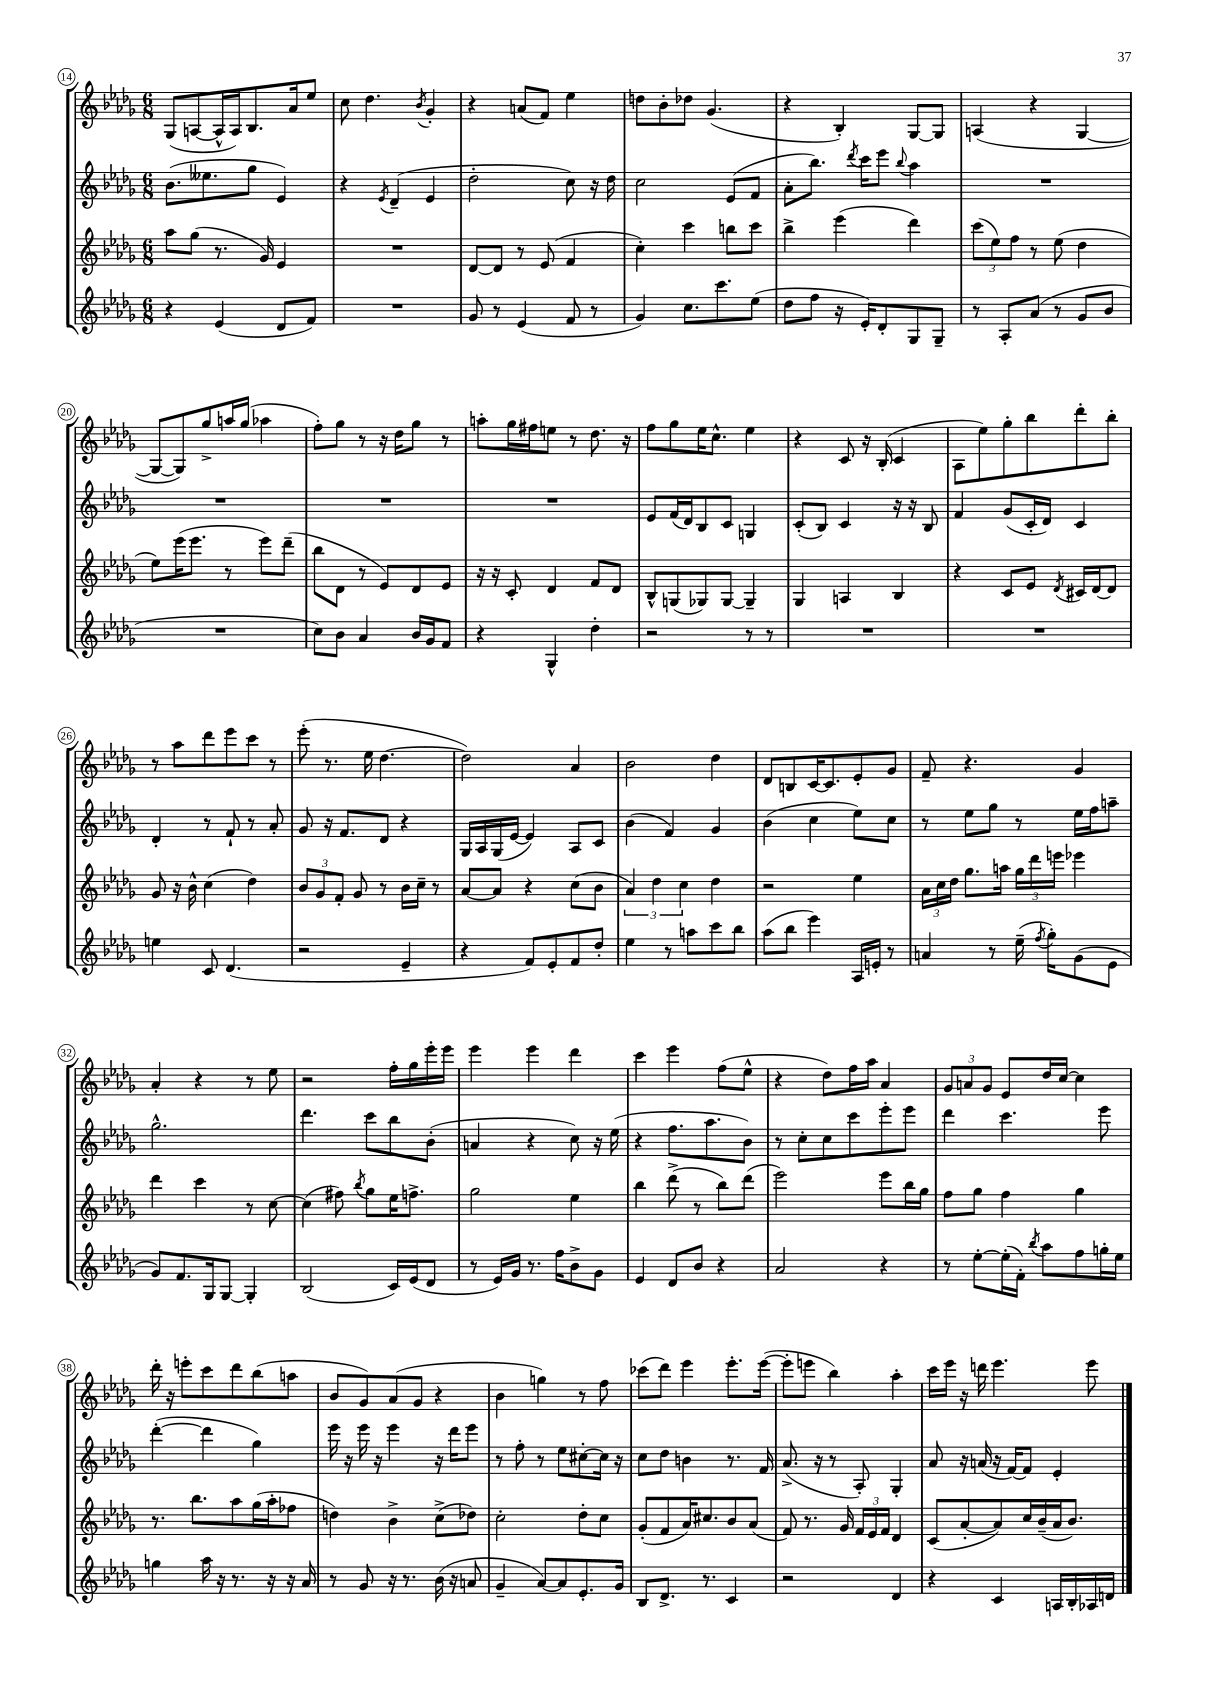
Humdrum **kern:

**kern	**kern	**kern	**kern
*staff4	*staff3	*staff2	*staff1
*clefG2	*clefG2	*clefG2	*clefG2
*k[b-e-a-d-g-]	*k[b-e-a-d-g-]	*k[b-e-a-d-g-]	*k[b-e-a-d-g-]
*M6/8	*M6/8	*M6/8	*M6/8
4r	8aa-\L	(8.b-\L	(8G-/L
.	(8gg-\J	.	[8A/
.	.	8.ee--\	.
(4e-/	8.r	.	16A^^/]L
.	.	.	16A/J)
.	.	8gg-\J	8.B-/
.	16g-/)	.	.
8d-/L	4e-/	4e-/)	.
.	.	.	16a-/k
8f/J)	.	.	8ee-/J
=	=	=	=
2.r	2.r	4r	8cc\
.	.	.	4.dd-\
.	.	8qe-/	.
.	.	(4d-~/	.
.	.	.	8qb-/
.	.	4e-/	4g-'/
=	=	=	=
8g-/	[8d-/L	2dd-'\	4r
8r	8d-/]J	.	.
(4e-/	8r	.	(8a/L
.	(8e-/	.	8f/J)
8f/	4f/	8cc\)	4ee-\
8r	.	16r	.
.	.	16dd-\	.
=	=	=	=
4g-/)	4cc'\)	2cc\	8dd\L
.	.	.	8b-'\
8.cc\L	4ccc\	.	8dd-\J
.	.	.	(4.g-/
8.ccc\	.	.	.
.	8bb\L	(8e-/L	.
(8ee-\J	8ccc\J	8f/J	.
=	=	=	=
8dd-\L	4bb-^\	8a-'\L	4r
8ff\J	.	8.bb-\J)	.
16r	(4eee-\	.	4B-'/)
.	.	8qddd-/	.
16e-'/LK)	.	16ccc\LK	.
8d-'/	.	8eee-\J	.
.	.	8qqbb-/	.
8G-/	4ddd-\)	4aa-\	[8G-/L
8G-~/J	.	.	8G-/]J
=	=	=	=
8r	(12ccc\L	2.r	(4A/
.	12ee-\)	.	.
8A-'/L	.	.	.
.	12ff\J	.	.
(8a-/J	8r	.	4r
8r	(8ee-\	.	.
8g-/L	4dd-\	.	[4G-/
8b-/J	.	.	.
=	=	=	=
2.r	8ee-\L)	2.r	8G-/_L
.	(16eee-\K	.	8G-/])
.	8.eee-\J	.	.
.	.	.	8gg-^/
.	8r	.	16aa/L
.	.	.	(16gg-/JJ
.	8eee-\L)	.	4aa-\
.	(8ddd-~\J	.	.
=	=	=	=
8cc\L)	8bb-\L	2.r	8ff'\L)
8b-\J	8d-\J	.	8gg-\J
4a-/	8r	.	8r
.	8e-/L)	.	16r
.	.	.	16dd-\LK
16b-/LL	8d-/	.	8gg-\J
16g-/J	.	.	.
8f/J	8e-/J	.	8r
=	=	=	=
4r	16r	2.r	8aa'\L
.	16r	.	.
.	8c'/	.	16gg-\L
.	.	.	16ff#\J
4G-^^/	4d-/	.	8ee\J
.	.	.	8r
4dd-'\	8f/L	.	8.dd-\
.	8d-/J	.	.
.	.	.	16r
=	=	=	=
2r	8B-^^/L	8e-/L	8ff\L
.	(8G/	(16f/L	8gg-\
.	.	16d-/J)	.
.	8G-/)	8B-/	16ee-\K
.	.	.	8.cc^^\J
.	[8G-/J	8c/J	.
8r	4G-~/]	4G/	4ee-\
8r	.	.	.
=	=	=	=
2.r	4G-/	(8c'/L	4r
.	.	8B-/J)	.
.	4A/	4c/	8c/
.	.	.	16r
.	.	.	(16B-'/
.	4B-/	16r	4c/
.	.	16r	.
.	.	8B-/	.
=	=	=	=
2.r	4r	4f/	8A-\L
.	.	.	8ee-\)
.	8c/L	(8g-/L	8gg-'\
.	8e-/J	16c'/L	8bb-\
.	.	16d-/JJ)	.
.	8qd-/	.	.
.	16c#/LL	4c/	8ddd-'\
.	[16d-/J	.	.
.	8d-/]J	.	8bb-'\J
=	=	=	=
4ee\	8g-/	4d-'/	8r
.	16r	.	8aa-\L
.	16b-^^\	.	.
8c/	(4cc\	8r	8ddd-\
(4.d-/	.	8f`/	8eee-\
.	4dd-\)	8r	8ccc\J
.	.	8a-'/	8r
=	=	=	=
2r	12b-/L	8g-/	(8eee-'\
.	12g-/	.	.
.	.	16r	8.r
.	12f'/J	.	.
.	.	8.f/L	.
.	8g-/	.	.
.	.	.	16ee-\
.	8r	8d-/J	[4.dd-\
4e-~/	16b-\LL	4r	.
.	16cc~\JJ	.	.
.	8r	.	.
=	=	=	=
4r	[8a-/L	16G-/LL	2dd-\])
.	.	16A-/	.
.	8a-/]J	(16G-/	.
.	.	[16e-/JJ	.
8f/L)	4r	4e-/])	.
8e-'/	.	.	.
8f/	(8cc\L	8A-/L	4a-/
8dd-'/J	8b-\J	8c/J	.
=	=	=	=
4ee-\	6a-/)	(4b-\	2b-\
.	6dd-\	.	.
8r	.	4f/)	.
.	6cc\	.	.
8aa\L	.	.	.
8ccc\	4dd-\	4g-/	4dd-\
8bb-\J	.	.	.
=	=	=	=
(8aa-\L	2r	(4b-\	8d-/L
8bb-\J	.	.	8B/
4eee-\)	.	4cc\	[16c/K
.	.	.	8.c/]
16A-/LL	4ee-\	8ee-\L)	8e-'/
16e'/JJ	.	.	.
8r	.	8cc\J	8g-/J
=	=	=	=
4a/	24a-\LL	8r	8f~/
.	24cc\	.	.
.	24dd-\JJ	.	.
.	8.gg-\L	8ee-\L	4.r
8r	.	8gg-\J	.
.	16aa\Jk	.	.
(16ee-~\	24gg-\LL	8r	.
.	24ddd-\	.	.
8qff/	.	.	.
16gg-'\LK)	.	.	.
.	24eee\JJ	.	.
(8g-\	4eee-\	16ee-\LL	4g-/
.	.	16ff\J	.
8e-\J	.	8aa~\J	.
=	=	=	=
8g-/L)	4ddd-\	2.gg-^^\	4a-'/
8.f/	.	.	.
.	4ccc\	.	4r
16G-/k	.	.	.
[8G-/J	.	.	.
4G-'/]	8r	.	8r
.	[8cc\	.	8ee-\
=	=	=	=
(2B-/	(4cc\]	4.ddd-\	2r
.	8ff#\)	.	.
.	8qbb-/	.	.
.	8gg-\L	8ccc\L	.
16c/LL)	16ee-\K	8bb-\	16ff'\LL
(16e-/J	8.ff^\J	.	16gg-\
8d-/J	.	(8b-'\J	16eee-'\
.	.	.	16eee-\JJ
=	=	=	=
8r	2gg-\	4a/	4eee-\
16e-/LL)	.	.	.
16g-/JJ	.	.	.
8.r	.	4r	4eee-\
16ff\LK	.	.	.
8b-^\	4ee-\	8cc\)	4ddd-\
8g-\J	.	16r	.
.	.	(16ee-\	.
=	=	=	=
4e-/	4bb-\	4r	4ccc\
8d-/L	(8ddd-^\	8.ff\L	4eee-\
8b-/J	8r	.	.
.	.	8.aa-\	.
4r	8bb-\L)	.	(8ff\L
.	(8ddd-\J	8b-\J)	8ee-^^\J
=	=	=	=
2a-/	2eee-\)	8r	4r
.	.	8cc'\L	.
.	.	8cc\	8dd-\L)
.	.	8ccc\	16ff\L
.	.	.	16aa-\JJ
4r	8eee-\L	8eee-'\	4a-/
.	16bb-\L	8eee-\J	.
.	16gg-\JJ	.	.
=	=	=	=
8r	8ff\L	4ddd-\	12g-/L
.	.	.	12a/
[8ee-'\L	8gg-\J	.	.
.	.	.	12g-/J
(16ee-'\]L	4ff\	4.ccc\	8e-/L
16f'\JJ)	.	.	.
8qbb-/	.	.	.
8aa-\L	.	.	16dd-/L
.	.	.	[16cc/JJ
8ff\	4gg-\	.	4cc\]
16gg'\L	.	8eee-\	.
16ee-\JJ	.	.	.
=	=	=	=
4gg\	8.r	([4ddd-'\	16ddd-'\
.	.	.	16r
.	.	.	8eee'\L
.	8.bb-\L	.	.
16aa-\	.	4ddd-\]	8ccc\
16r	.	.	.
8.r	8aa-\	.	8ddd-\
.	(16gg-\L	4gg-\)	(8bb-\
16r	16aa-'\J	.	.
16r	8ff-\J	.	8aa\J
16a-/	.	.	.
=	=	=	=
8r	4dd\)	16eee-\	8b-/L
.	.	16r	.
8g-/	.	16eee-\	8g-/)
.	.	16r	.
16r	4b-^\	4eee-\	(8a-/
8.r	.	.	.
.	.	.	8g-/J
(16b-\	(8cc^\L	16r	4r
16r	.	16ddd-\LK	.
8a/	8dd-\J)	8eee-\J	.
=	=	=	=
4g-~/	2cc'\	8r	4b-\
.	.	8ff'\	.
[8a-/L)	.	8r	4gg\)
8a-/]	.	8ee-\L	.
8.e-'/	8dd-'\L	[8cc#'\	8r
.	8cc\J	16cc#\]Jk	8ff\
16g-/Jk	.	16r	.
=	=	=	=
8B-/L	(8g-'/L	8cc\L	(8ccc-\L
8.d-^/J	8f/	8dd-\J	8ddd-\J)
.	16a-/K)	4b\	4eee-\
8.r	8.cc#/	.	.
4c/	8b-/	8.r	8.eee-'\L
.	(8a-/J	.	.
.	.	16f/	([16eee-\Jk
=	=	=	=
2r	8f/)	(8.a-^/	8eee-'\]L
.	8.r	.	8eee\J
.	.	16r	.
.	.	8r	4bb-\)
.	16g-/	.	.
.	24f/LL	8A-'/)	.
.	24e-/	.	.
.	24f/JJ	.	.
4d-/	4d-/	4G-'/	4aa-'\
=	=	=	=
4r	(8c/L	8a-/	16ccc\LL
.	.	.	16eee-\JJ
.	[8a-'/	16r	16r
.	.	(16a/	16ddd\
4c/	8a-/])	16r	4.eee-\
.	.	[16f/LK)	.
.	16cc/L	8f/]J	.
.	(16b-~/	.	.
16A/LL	16a-/J	4e-'/	.
16B-'/	8.b-/J)	.	.
16A-/	.	.	8eee-\
16d/JJ	.	.	.
==	==	==	==
*-	*-	*-	*-
